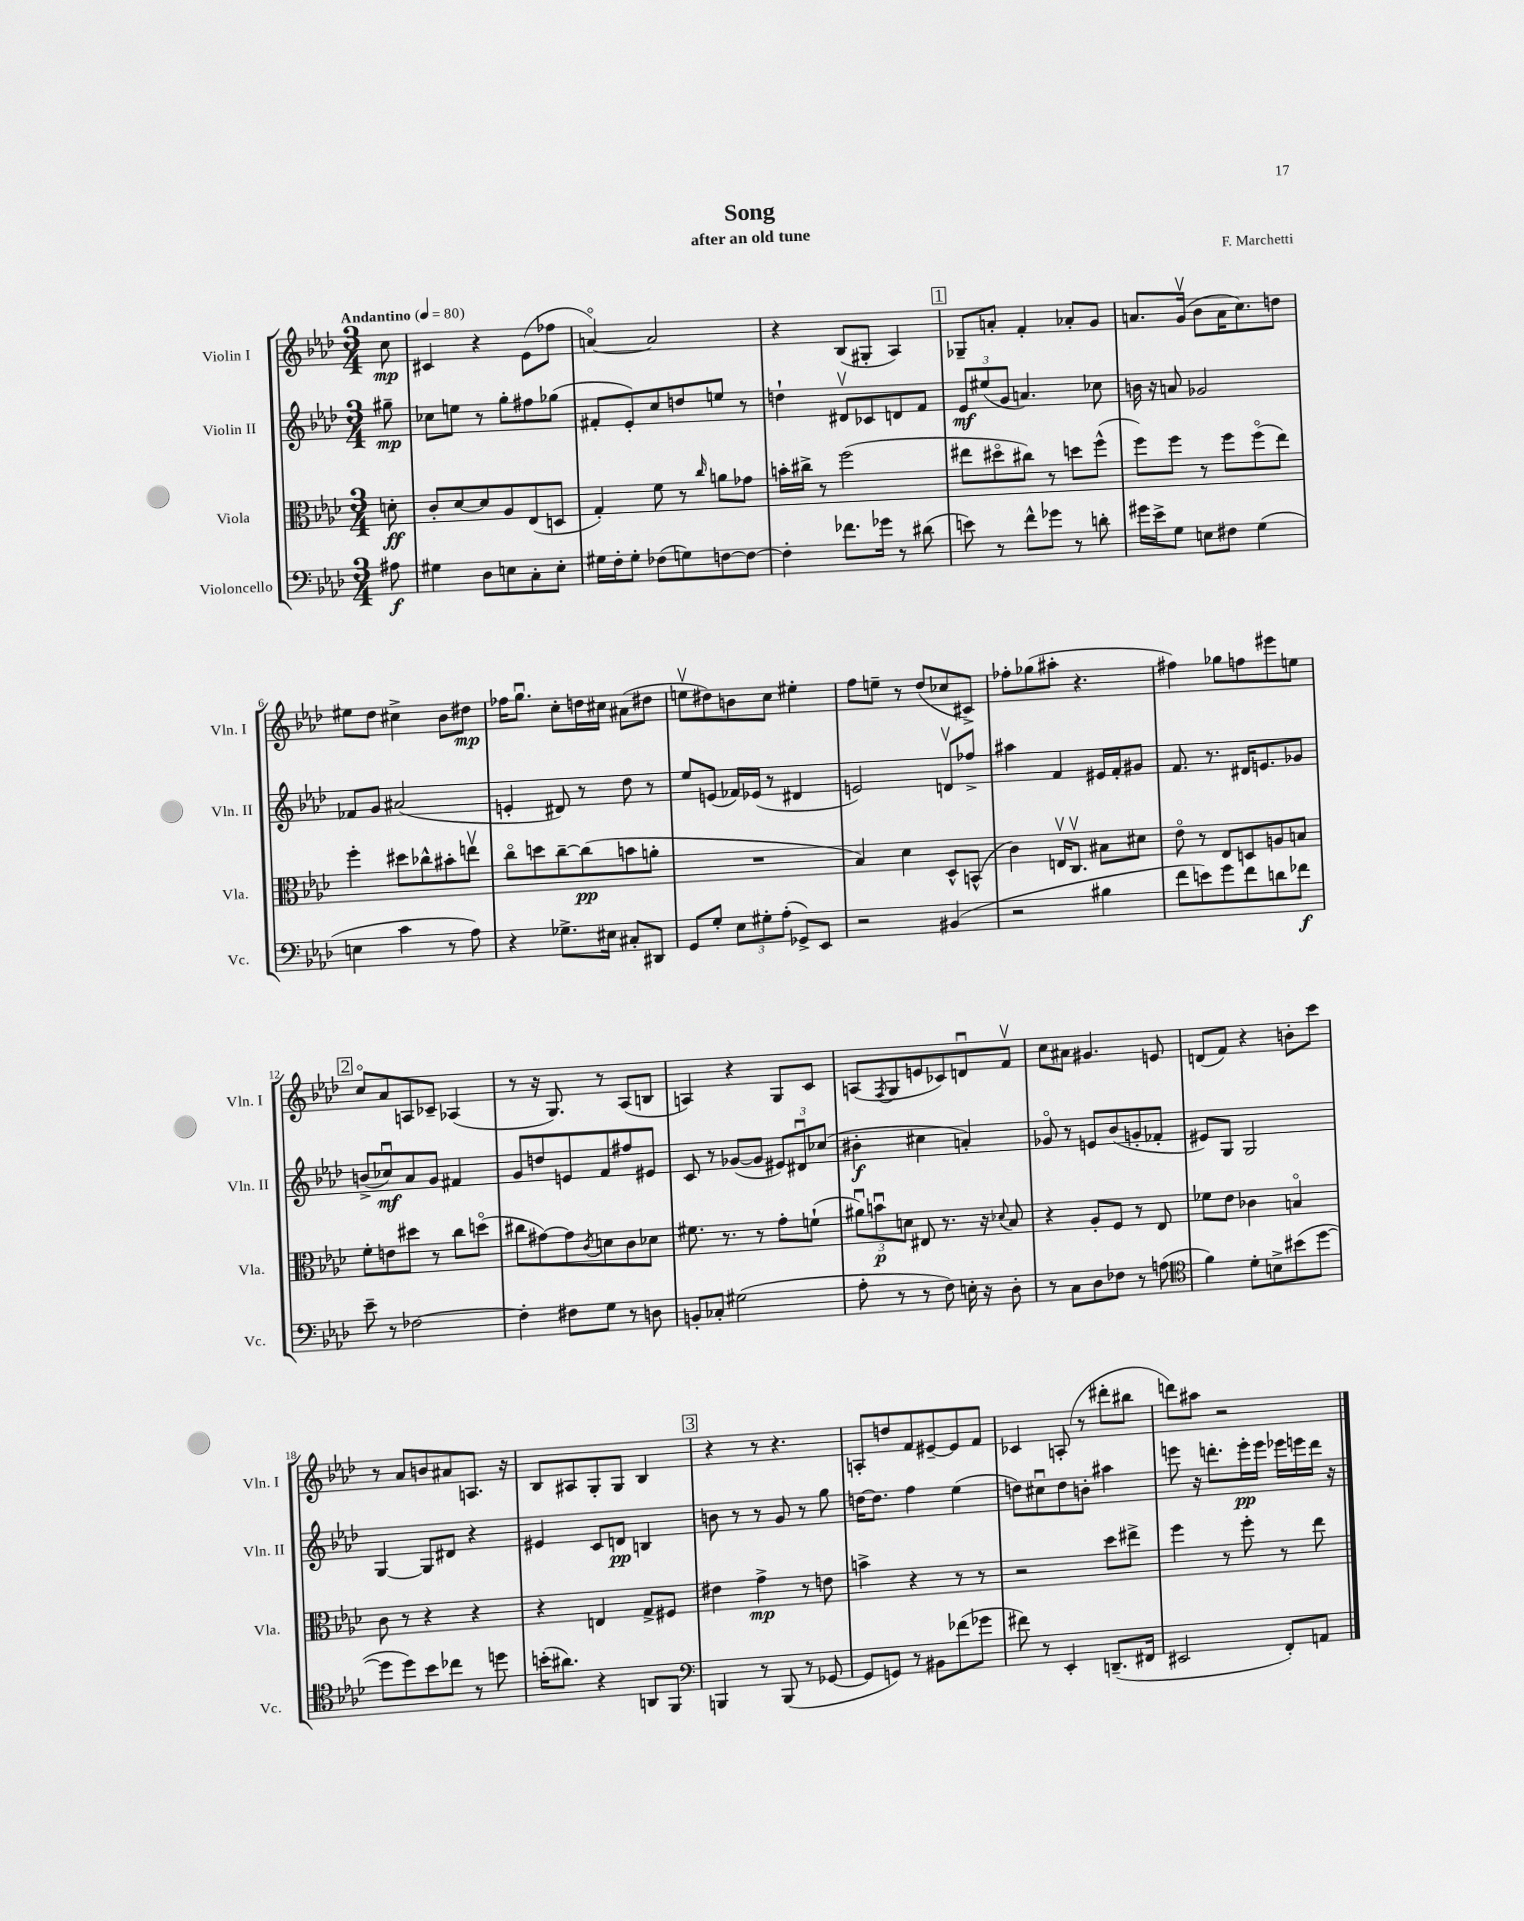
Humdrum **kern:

**kern	**dynam	**kern	**dynam	**kern	**dynam	**kern	**dynam
*part4	*part4	*part3	*part3	*part2	*part2	*part1	*part1
*staff4	*staff4	*staff3	*staff3	*staff2	*staff2	*staff1	*staff1
*I"Violoncello	*	*I"Viola	*	*I"Violin II	*	*I"Violin I	*
*I'Vc.	*	*I'Vla.	*	*I'Vln. II	*	*I'Vln. I	*
*clefF4	*	*clefC3	*	*clefG2	*	*clefG2	*
*k[b-e-a-d-]	*	*k[b-e-a-d-]	*	*k[b-e-a-d-]	*	*k[b-e-a-d-]	*
*M3/4	*	*M3/4	*	*M3/4	*	*M3/4	*
*MM80	*	*MM80	*	*MM80	*	*MM80	*
=	=	=	=	=	=	=	=
!	!	!	!	!	!	!LO:TX:a:B:t=Andantino	!
8A#X\	f	8dn'\	ff	8gg#X~\	mp	8cc\	mp
=1	=1	=1	=1	=1	=1	=1	=1
4G#X\	.	8c'/L	.	8cc-X\L	.	4c#X/	.
.	.	[8d-/	.	8een\J	.	.	.
8D-\L	.	8d-/]	.	8r	.	4r	.
8En\	.	8A-/	.	8gg'\L	.	.	.
8C'\	.	(8E-/	.	8ff#X\	.	(8e-\L	.
8E'\J	.	8Dn/J	.	(8gg-X\J	.	8ff-X\J	.
=2	=2	=2	=2	=2	=2	=2	=2
16G#X\LL	.	4G'/)	.	8f#X'/L	.	[4an/)	.
16F'\J	.	.	.	.	.	.	.
8G#'\J	.	.	.	8e-'/)	.	.	.
(8F-X\L	.	8f\	.	8cc/	.	2a/]	.
8Gn\)	.	8r	.	8ddn/	.	.	.
.	.	16qqcc/	.	.	.	.	.
[8Fn\	.	8an\L	.	8een/J	.	.	.
8F\J_	.	8g-X\J	.	8r	.	.	.
=3	=3	=3	=3	=3	=3	=3	=3
4F'\]	.	16bn'\LL	.	4ddn`\	.	4r	.
.	.	16cc#X^\JJ	.	.	.	.	.
.	.	8r	.	.	.	.	.
8.f-X\L	.	(2ff\	.	8d#Xv/L	.	(8B-/L	.
.	.	.	.	8c-X/	.	8G#X'/J	.
16g-X\Jk	.	.	.	.	.	.	.
8r	.	.	.	8dn/	.	4A-/)	.
(8d#X\	.	.	.	8f/J	.	.	.
!!LO:REH:place=s1:t=1
=4	=4	=4	=4	=4	=4	=4	=4
8en\)	.	8ee#X\L	.	12e-/L	mf	8G-X~/L	.
.	.	.	.	(12ee#X/	.	.	.
8r	.	8dd#X\	.	.	.	8an'/J	.
.	.	.	.	12g/J	.	.	.
8f^^\L	.	8cc#X\J)	.	4.an/)	.	4f'/	.
8g-X\J	.	8r	.	.	.	.	.
8r	.	8ddn\L	.	.	.	8a-X'/L	.
8dn'\	.	(8ff^^\J	.	8cc-X\	.	8g/J	.
=5	=5	=5	=5	=5	=5	=5	=5
16g#X\LL	.	8ff\L)	.	16bn\	.	8.an/L	.
16e-^\J	.	.	.	16r	.	.	.
8G\J	.	8ff\J	.	8an/	.	.	.
.	.	.	.	.	.	(16gv/Jk	.
8En\L	.	8r	.	2g-X/	.	8b-\L	.
8F#X\J	.	8ff\L	.	.	.	16a\K	.
.	.	.	.	.	.	8.cc\)	.
(4G\	.	(8ff\	.	.	.	.	.
.	.	8ee-\J)	.	.	.	8ddn\J	.
!!LO:LB:g=z
=6	=6	=6	=6	=6	=6	=6	=6
4En\	.	4ff'\	.	8f-X/L	.	8ee#X\L	.
.	.	.	.	8g/J	.	8dd-\J	.
4c\	.	8dd#X\L	.	(2a#X/	.	4cc#X^\	.
.	.	8cc-X^^\	.	.	.	.	.
8r	.	8b#X'\	.	.	.	8b-\L	.
8A-\)	.	8eenv\J	.	.	.	8dd#X\J	mp
=7	=7	=7	=7	=7	=7	=7	=7
4r	.	8cc\L	.	4en'/	.	16ff-X\KL	.
.	.	.	.	.	.	8.ggu\J	.
.	.	8ddn\	.	.	.	.	.
8.G-X^\L	.	[8cc~\	.	8d#X/)	.	8cc'\L	.
.	.	(8cc\]	pp	8r	.	16ddn\L	.
16E#X\Jk	.	.	.	.	.	16cc#X\JJ	.
8C#X'/L	.	8bn\	.	8dd-\	.	(8a#X\L	.
8DD#X/J	.	8an'\J	.	8r	.	8dd#X\J	.
=8	=8	=8	=8	=8	=8	=8	=8
8GG/L	.	2.r	.	8ee-/L	.	8eenv\L	.
8G'/J	.	.	.	(8en/J	.	8dd#X\)	.
12E-\L	.	.	.	16f-X/LL)	.	8bn\	.
.	.	.	.	(16e-X/JJ	.	.	.
12G#X'\	.	.	.	.	.	.	.
.	.	.	.	8r	.	8cc\J	.
(12A-'\J	.	.	.	.	.	.	.
8GG-X^/L)	.	.	.	4d#X/	.	4ee#X'\	.
8EE-/J	.	.	.	.	.	.	.
=9	=9	=9	=9	=9	=9	=9	=9
2r	.	4B-/)	.	2en/)	.	8ff\L	.
.	.	.	.	.	.	8een~\J	.
.	.	4d-\	.	.	.	8r	.
.	.	.	.	.	.	(8dd-/L	.
(4BB#X/	.	8D-^^/L	.	8dnv/L	.	8cc-X/	.
.	.	(8BBn^^/J	.	8ff-X^/J	.	8c#X^/J)	.
=10	=10	=10	=10	=10	=10	=10	=10
2r	.	4c\)	.	4aa#X\	.	8ff-X'\L	.
.	.	.	.	.	.	(8gg-X\	.
.	.	16Env/KL	.	4f/	.	8aa#X'\J	.
.	.	8.Cv/J	.	.	.	.	.
.	.	.	.	.	.	4.r	.
4B#X\	.	8B#X\L	.	16e#X/LL	.	.	.
.	.	.	.	16f'/J	.	.	.
.	.	8d#X\J	.	8g#X/J	.	.	.
=11	=11	=11	=11	=11	=11	=11	=11
8f\L	.	8e-\	.	8.f/	.	4ff#X\)	.
8en\)	.	8r	.	.	.	.	.
.	.	.	.	8.r	.	.	.
8g\	.	8E-/L	.	.	.	8gg-X\L	.
8f\	.	8Dn/	.	16d#X/KL	.	8ffn\	.
.	.	.	.	8.en/	.	.	.
8dn\	.	8An/	.	.	.	8eee#X\	.
8f-X\J	f	8Bn/J	.	8g-X/J	.	8een\J	.
!!LO:LB:g=z
!!LO:REH:place=s1:t=2
=12	=12	=12	=12	=12	=12	=12	=12
8e-~\	.	8f'\L	.	(8bn^/L	.	8cc/L	.
8r	.	8en\	.	8cc-Xu/)	mf	8a-/	.
[2F-X\	.	8dd#X\J	.	8a-/	.	8An/	.
.	.	8r	.	8g/J	.	8c-X~/J	.
.	.	8cc\L	.	4f#X/	.	(4A-X/	.
.	.	(8ddn\J	.	.	.	.	.
=13	=13	=13	=13	=13	=13	=13	=13
4F-'\]	.	8cc#X\L	.	8g/L	.	8r	.
.	.	[8g#X\)	.	8ddn/	.	16r	.
.	.	.	.	.	.	8.G/)	.
8F#X\L	.	8g#\]	.	8en/	.	.	.
.	.	8qc/	.	.	.	.	.
8G\J	.	8dn\	.	8f/	.	8r	.
8r	.	8c\	.	8ff#X/	.	(8A-/L	.
8Dn\	.	8d-X\J	.	8e#X/J	.	8Bn/J	.
=14	=14	=14	=14	=14	=14	=14	=14
8BBn'/L	.	8.f#X\	.	8c/	.	4An/)	.
8C-X'/J	.	.	.	8r	.	.	.
.	.	8.r	.	.	.	.	.
(2G#X\	.	.	.	([8g-X/L	.	4r	.
.	.	8r	.	8g-/J]	.	.	.
.	.	8g'\L	.	12e#X/L)	.	8G/L	.
.	.	.	.	12d#Xu/	.	.	.
.	.	(8fn`\J	.	.	.	8c/J	.
.	.	.	.	(12cc-X/J	.	.	.
=15	=15	=15	=15	=15	=15	=15	=15
8A-'\	.	12a#Xu\L)	.	4b#X'\	f	(8An/L	.
.	.	12bnu\	p	.	.	.	.
.	.	.	.	.	.	8qF/	.
8r	.	.	.	.	.	8G/	.
.	.	12dn\J	.	.	.	.	.
8r	.	8E#X/	.	4cc#X\	.	8en/	.
8F\)	.	8.r	.	.	.	8c-X/)	.
16En'\	.	.	.	4an'/)	.	8dnu/	.
16r	.	16r	.	.	.	.	.
.	.	8qqd-X/	.	.	.	.	.
8D-'\	.	8B-/	.	.	.	8fv/J	.
=16	=16	=16	=16	=16	=16	=16	=16
8r	.	4r	.	8g-X/	.	8cc\L	.
8C\L	.	.	.	8r	.	8a#X\J	.
8D-\	.	8A-'/L	.	8en/L	.	4.g#X/	.
8F-X\J	.	8F/J	.	(8b-/	.	.	.
8r	.	8r	.	8gn'/	.	.	.
(8An\	.	8E-/	.	8f-X'/J	.	8en/	.
=17	=17	=17	=17	=17	=17	=17	=17
*clefC4	*	*	*	*	*	*	*
4f\)	.	8f-X\L	.	8e#X/L)	.	(8dn/L	.
.	.	8e-\J	.	8G/J	.	8f/J)	.
8d-'\L	.	4c-X\	.	2G/	.	4r	.
8Bn^\	.	.	.	.	.	.	.
(8b#X\	.	4Bn/	.	.	.	8bn'\L	.
[8dd-\J	.	.	.	.	.	8ccc\J	.
!!LO:LB:g=z
=18	=18	=18	=18	=18	=18	=18	=18
8dd-\L]	.	8c\	.	[4G/	.	8r	.
8dd-\)	.	8r	.	.	.	8a-/L	.
8b-\	.	4r	.	8G/L]	.	8bn/	.
8cc-X\J	.	.	.	8d#X/J	.	8a#X/	.
8r	.	4r	.	4r	.	8.An/J	.
8ddn\	.	.	.	.	.	.	.
.	.	.	.	.	.	16r	.
=19	=19	=19	=19	=19	=19	=19	=19
(16bn'\KL	.	4r	.	4e#X/	.	8B-/L	.
8.a#X\J)	.	.	.	.	.	.	.
.	.	.	.	.	.	8A#X/	.
4r	.	4En/	.	8c/L	.	8G'/	.
.	.	.	.	8dn/J	pp	8G/J	.
8AAn/L	.	8G^/L	.	4Bn/	.	4B-/	.
8FF/J	.	8F#X/J	.	.	.	.	.
!!LO:REH:place=s1:t=3
=20	=20	=20	=20	=20	=20	=20	=20
*clefF4	*	*	*	*	*	*	*
4BBBn/	.	4e#X\	.	8bn\	.	4r	.
.	.	.	.	8r	.	.	.
8r	.	4g^\	mp	8r	.	8r	.
(8BBB/	.	.	.	8g/	.	4.r	.
8r	.	8r	.	8r	.	.	.
[8GG-X/	.	8en\	.	8gg\	.	.	.
=21	=21	=21	=21	=21	=21	=21	=21
8GG-/L]	.	4bn^\	.	[16ddn\KL	.	8An'/L	.
.	.	.	.	8.dd\J]	.	.	.
8GGn/J)	.	.	.	.	.	8ddn/	.
8r	.	4r	.	4ff\	.	8f/	.
8BB#X\L	.	.	.	.	.	[8e#X~/	.
(8f-X\	.	8r	.	(4ee-\	.	8e#/]	.
8g-X\J	.	8r	.	.	.	8f/J	.
=22	=22	=22	=22	=22	=22	=22	=22
8f#X\)	.	2r	.	8ddn\L)	.	4c-X/	.
8r	.	.	.	8cc#Xu\	.	.	.
4EE-'/	.	.	.	8dd\	.	(8An'/	.
.	.	.	.	8bn'\J	.	8r	.
(8.DDn~/L	.	8dd-\L	.	4aa#X\	.	8ddd#X'\L	.
.	.	8ee#X^\J	.	.	.	8bb#X\J	.
16FF#X/Jk	.	.	.	.	.	.	.
=23	=23	=23	=23	=23	=23	=23	=23
2EE#X/	.	4ff\	.	8eeen\	.	8dddn\L)	.
.	.	.	.	16r	.	8aa#X\J	.
.	.	.	.	8.dddn'\L	.	.	.
.	.	8r	.	.	.	2r	.
.	.	8ff'\	.	16eee'\L	pp	.	.
.	.	.	.	16eee\JJ	.	.	.
8FF'/L)	.	8r	.	16eee-X\LL	.	.	.
.	.	.	.	16eeen\	.	.	.
8AAn/J	.	8ee-\	.	16ddd\JJ	.	.	.
.	.	.	.	16r	.	.	.
==	==	==	==	==	==	==	==
*-	*-	*-	*-	*-	*-	*-	*-
